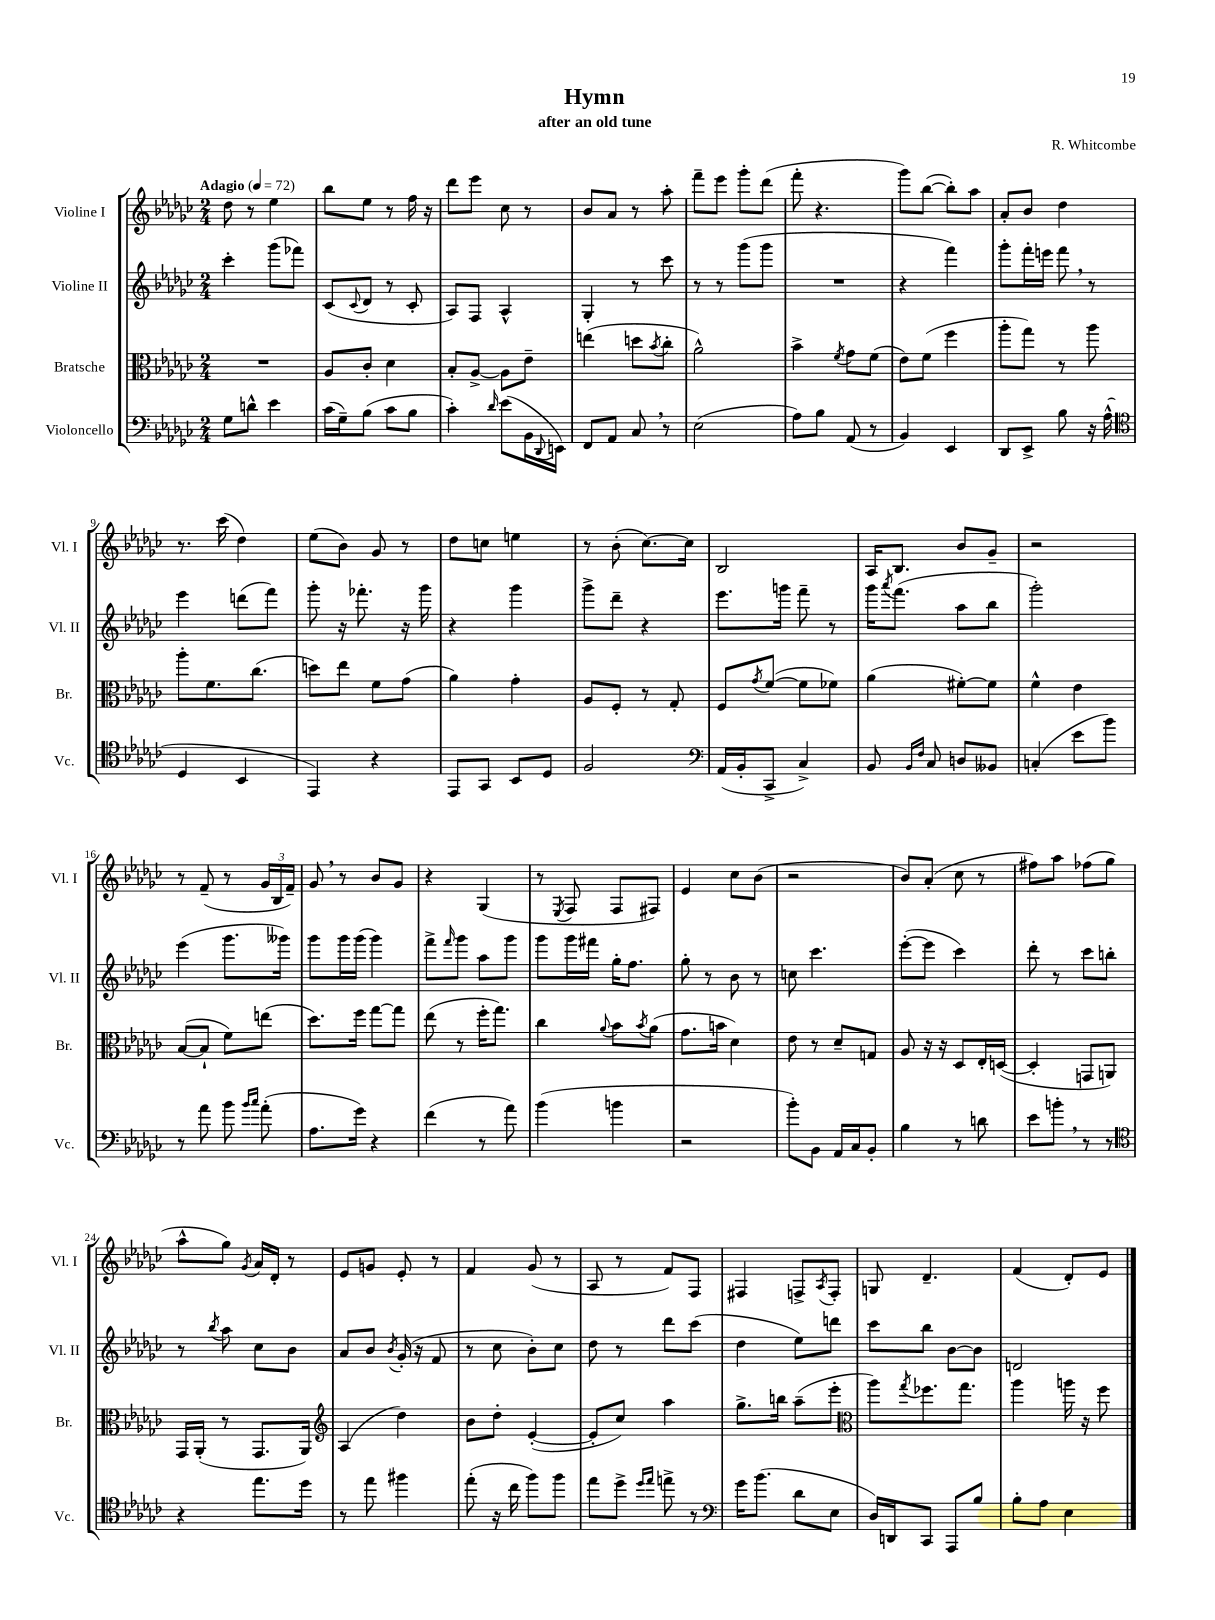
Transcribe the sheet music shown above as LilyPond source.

\header { title = "Hymn" composer = "R. Whitcombe" subtitle = "after an old tune" }
<<
\new StaffGroup <<
\new Staff = "s0" \with { instrumentName = "Violine I" shortInstrumentName = "Vl. I" } {
    \clef treble \key ges \major \numericTimeSignature \time 2/4 \tempo "Adagio" 4 = 72
    des''8 r8 ees''4 |
    bes''8 ees''8 r8 f''16 r16 |
    des'''8 ees'''8 ces''8 r8 |
    bes'8 aes'8 r8 aes''8-. |
    f'''8-- ees'''8 ges'''8-. des'''8( |
    f'''8-. r4. |
    ges'''8) bes''8~( bes''8-.) aes''8 |
    aes'8-. bes'8 des''4 |
    r8. ces'''16( des''4) |
    ees''8( bes'8) ges'8 r8 |
    des''8 c''8 e''4 |
    r8 bes'8-.( ces''8.~) ces''16 |
    bes2 |
    aes16 bes8. bes'8 ges'8-- |
    r2 |
    r8 f'8--( r8 \tuplet 3/2 { ges'16 bes16 f'16--) } |
    ges'8 \breathe r8 bes'8 ges'8 |
    r4 ges4( |
    r8 \acciaccatura { ees8 } f8 f8 fis8) |
    ees'4 ces''8 bes'8( |
    r2 |
    bes'8) aes'8-.( ces''8 r8 |
    fis''8) aes''8 fes''8( ges''8 |
    aes''8-^ ges''8) \acciaccatura { ges'8 } aes'16 des'16-. r8 |
    ees'8 g'8 ees'8-. r8 |
    f'4 ges'8( r8 |
    aes8 r8 f'8) f8 |
    fis4 f8-> \acciaccatura { aes8 } f8-. |
    g8 des'4.-- |
    f'4( des'8-.) ees'8 \bar "|." |
}
\new Staff = "s1" \with { instrumentName = "Violine II" shortInstrumentName = "Vl. II" } {
    \clef treble \key ges \major \numericTimeSignature \time 2/4
    ces'''4-. ges'''8( fes'''8) |
    ces'8( \appoggiatura { ces'8 } des'8 r8 ces'8-. |
    aes8) f8 aes4-^ |
    ges4-. r8 ces'''8 |
    r8 r8 ges'''8( ges'''8 |
    R2 |
    r4 f'''4) |
    ges'''8-. f'''16-. e'''16 f'''8 \breathe r8 |
    ees'''4 d'''8( f'''8) |
    ges'''8-. r16 fes'''8.-. r16 ges'''16 |
    r4 ges'''4 |
    ges'''8-> des'''8-- r4 |
    ees'''8. g'''16 f'''8-- r8 |
    ges'''16 \acciaccatura { aes'''8 } f'''8.( aes''8 bes''8 |
    ges'''2-.) |
    ees'''4( ges'''8. geses'''16) |
    ges'''8 ges'''16 ges'''16( ges'''4) |
    f'''8-> \grace { f'''16 } ges'''8 aes''8 ges'''8 |
    ges'''8 ges'''16 fis'''16 ges''16-. f''8. |
    ges''8-. r8 bes'8 r8 |
    c''8 ces'''4. |
    ees'''8~-.( ees'''8 ces'''4) |
    des'''8-. r8 ces'''8 b''8-. |
    r8 \acciaccatura { bes''8 } aes''8 ces''8 bes'8 |
    aes'8 bes'8 \acciaccatura { bes'8 } ges'16-.( r16 f'8 |
    r8 ces''8 bes'8-.) ces''8 |
    des''8 r8 des'''8 ces'''8( |
    des''4 ees''8) d'''8 |
    ces'''8 bes''8 bes'8~ bes'8 |
    d'2 \bar "|." |
}
\new Staff = "s2" \with { instrumentName = "Bratsche" shortInstrumentName = "Br." } {
    \clef alto \key ges \major \numericTimeSignature \time 2/4
    R2 |
    aes8 ces'8-. des'4 |
    bes8-. aes8~-> aes8 ees'8-- |
    e''4( d''8 \acciaccatura { bes'8 } ces''8-. |
    aes'2-^) |
    bes'4-> \acciaccatura { f'8 } ges'8 f'8( |
    ees'8) f'8( f''4 |
    aes''8-. ges''8) r8 aes''8 |
    aes''8-. f'8. ces''8.( |
    d''8) ees''8 f'8 ges'8( |
    aes'4) ges'4-. |
    aes8 f8-. r8 ges8-. |
    f8 \acciaccatura { ges'8 } f'8~( f'8 fes'8) |
    aes'4( fis'8~-.) fis'8 |
    f'4-^ ees'4 |
    bes8~( bes8-! f'8) e''8( |
    des''8.) f''16 ges''8~ ges''8 |
    ees''8( r8 f''16-. ges''8.) |
    ces''4 \appoggiatura { aes'8 } bes'8 \acciaccatura { bes'8 } aes'8( |
    ges'8. b'16 des'4) |
    ees'8 r8 des'8-- g8 |
    aes8 r16 r16 des8 ees16-. d16~( |
    d4-. g,8 a,8) |
    ges,16 aes,16-.( r8 ges,8. aes,16) |
    \clef treble aes4( des''4) |
    bes'8 des''8-. ees'4~-.( |
    ees'8-. ces''8) aes''4 |
    ges''8.-> b''16 aes''8--( ees'''8-. |
    \clef alto aes''8) \acciaccatura { ges''8 } fes''8. ges''8. |
    aes''4 a''16 r16 f''8 \bar "|." |
}
\new Staff = "s3" \with { instrumentName = "Violoncello" shortInstrumentName = "Vc." } {
    \clef bass \key ges \major \numericTimeSignature \time 2/4
    ges8 d'8-^ ees'4 |
    ces'16( ges16--) bes8( ces'8 bes8 |
    ces'4-.) \grace { des'16 } ees'8( bes,16 \appoggiatura { des,8 } e,16) |
    f,8 aes,8 ces8 \breathe r8 |
    ees2( |
    aes8) bes8 aes,8( r8 |
    bes,4) ees,4 |
    des,8 ees,8-> bes8 r16 aes16-^( |
    \clef tenor des4 bes,4 |
    ees,4) r4 |
    ees,8 ges,8 bes,8 des8 |
    f2 |
    \clef bass aes,16( bes,16-. ces,8-> ces4->) |
    bes,8 \grace { bes,16 f16 } ces8 d8 beses,8 |
    c4-.( ees'8 bes'8) |
    r8 aes'8 bes'8 \grace { bes'16 ces''16 } aes'8-.( |
    aes8. ges'16) r4 |
    f'4( r8 aes'8) |
    bes'4( b'4 |
    r2 |
    bes'8-.) bes,8 aes,16 ces16 bes,8-. |
    bes4 r8 d'8 |
    ees'8 b'8-. \breathe r8 r8 |
    \clef tenor r4 ees''8. des''16 |
    r8 ees''8 fis''4 |
    ees''8-.( r16 ces''16 f''8) f''8 |
    ees''8 des''8-> \grace { des''16 ees''16 } e''8-> r8 |
    \clef bass ges'16 bes'8.( des'8 ees8 |
    des16) d,16 ces,8 aes,,8 bes8 |
    bes8-. aes8 ees4 \bar "|." |
}
>>
>>
